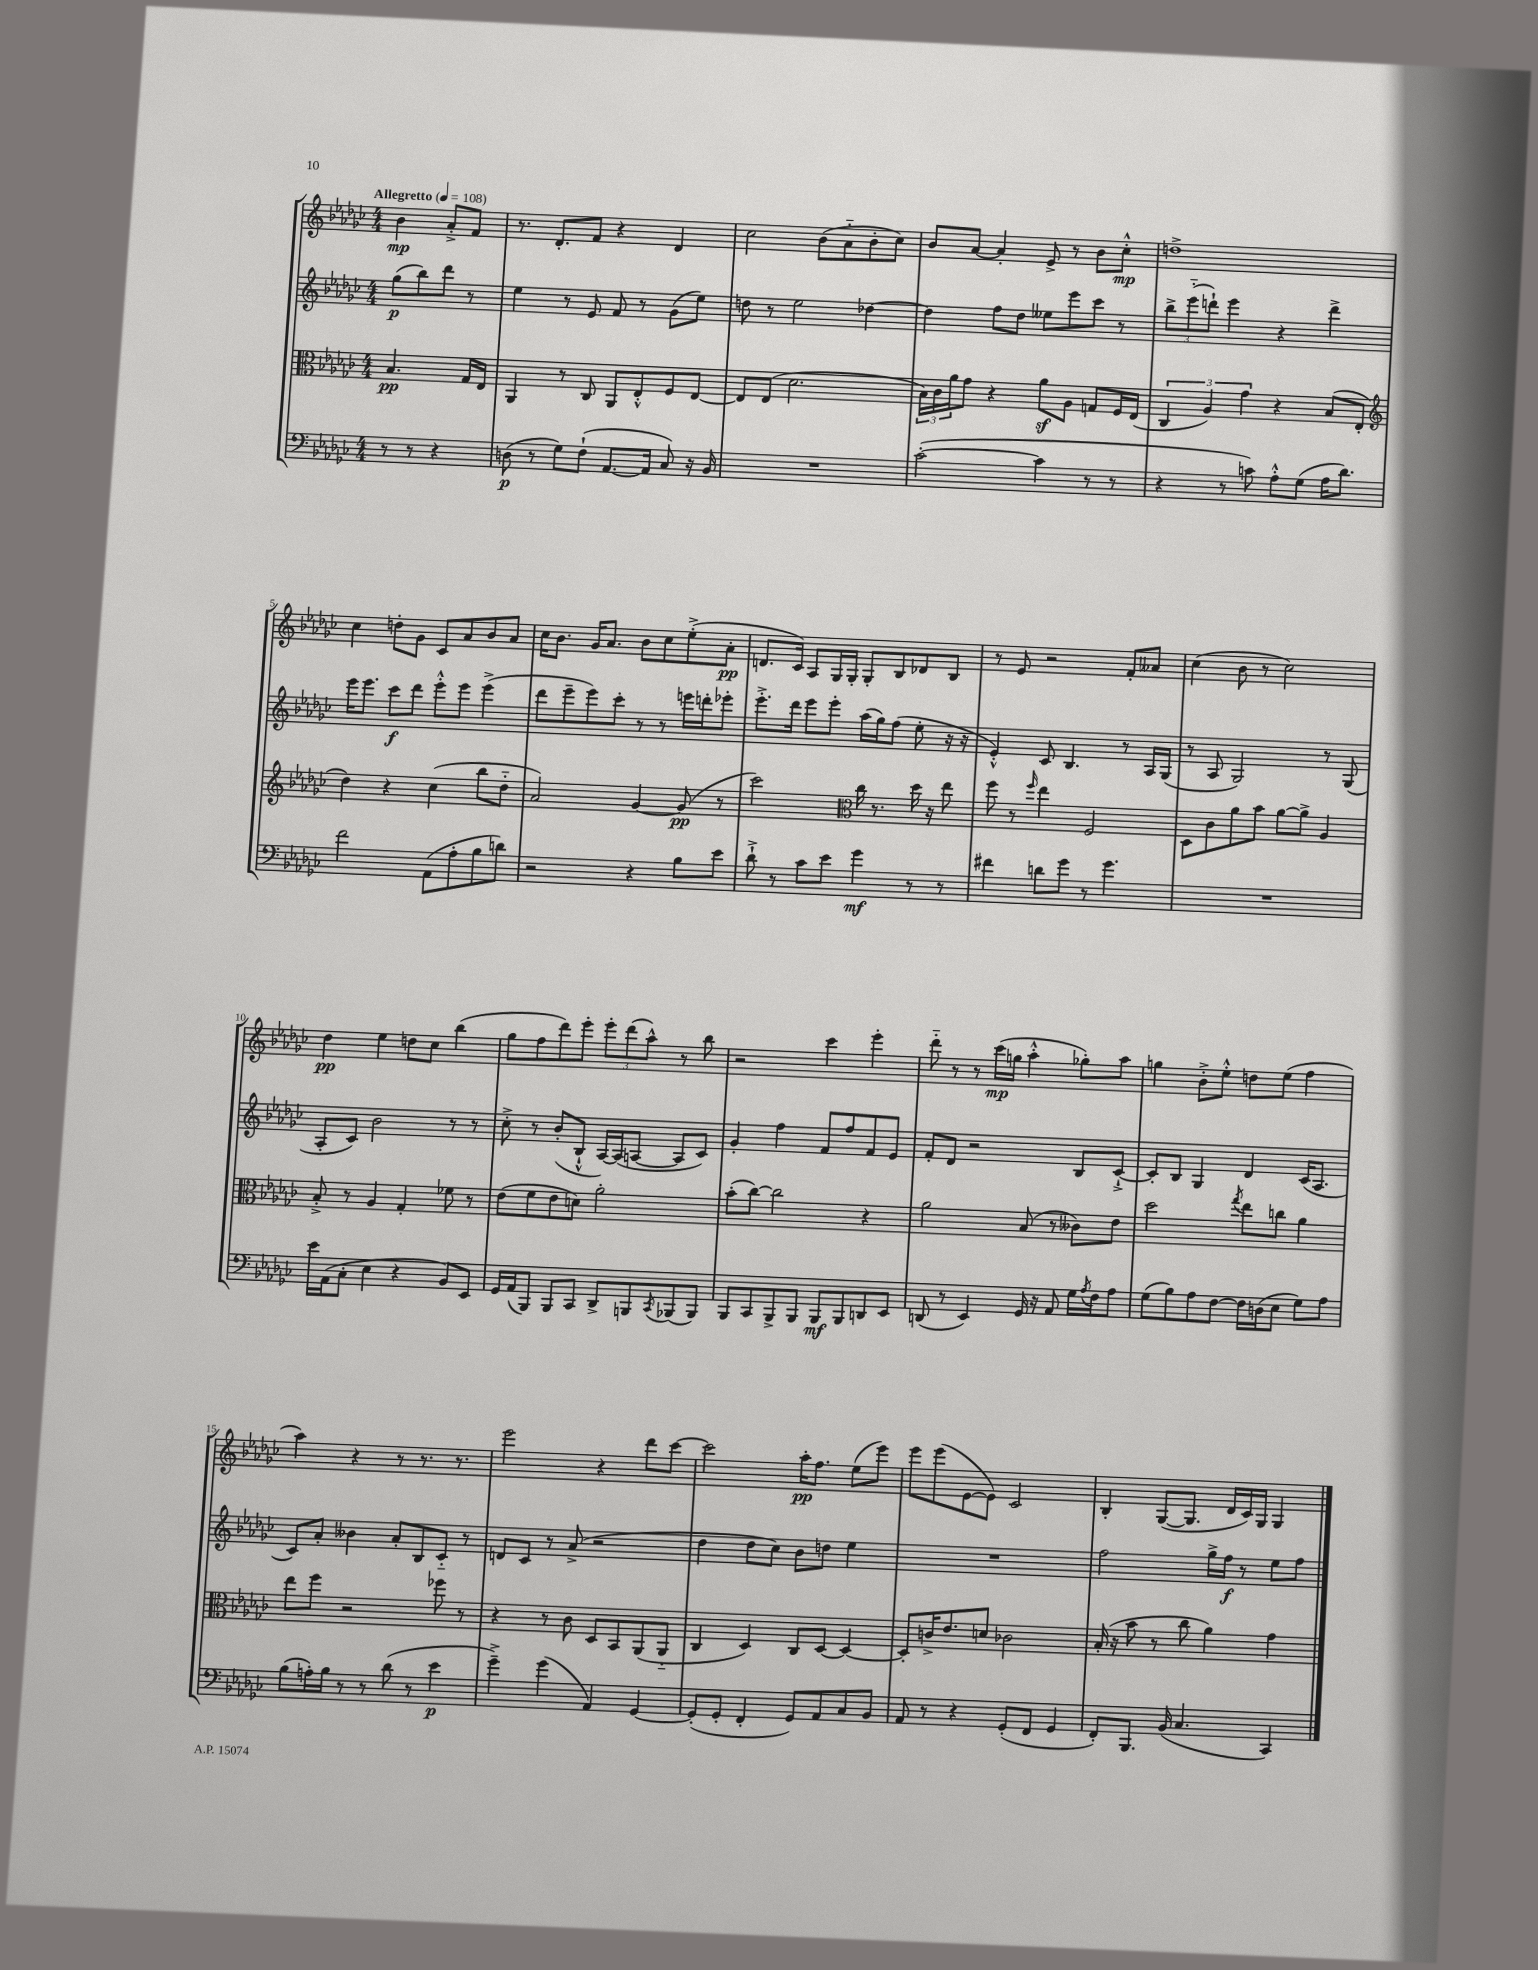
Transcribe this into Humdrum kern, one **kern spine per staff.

**kern	**dynam	**kern	**dynam	**kern	**dynam	**kern	**dynam
*part4	*part4	*part3	*part3	*part2	*part2	*part1	*part1
*staff4	*staff4	*staff3	*staff3	*staff2	*staff2	*staff1	*staff1
*clefF4	*	*clefC3	*	*clefG2	*	*clefG2	*
*k[b-e-a-d-g-c-]	*	*k[b-e-a-d-g-c-]	*	*k[b-e-a-d-g-c-]	*	*k[b-e-a-d-g-c-]	*
*M4/4	*	*M4/4	*	*M4/4	*	*M4/4	*
*MM108	*	*MM108	*	*MM108	*	*MM108	*
=	=	=	=	=	=	=	=
!	!	!	!	!	!	!LO:TX:a:B:t=Allegretto	!
8r	.	4.B-/	pp	(8gg-\L	p	4b-\	mp
8r	.	.	.	8bb-\)	.	.	.
4r	.	.	.	8ddd-\J	.	8a-'^/L	.
.	.	16G-/LL	.	8r	.	8f/J	.
.	.	16E-/JJ	.	.	.	.	.
=1	=1	=1	=1	=1	=1	=1	=1
(8Dn\	p	4AA-/	.	4ee-\	.	8.r	.
8r	.	.	.	.	.	.	.
.	.	.	.	.	.	8.d-'/L	.
8G-\L)	.	8r	.	8r	.	.	.
(8F`\J	.	8C-/	.	8e-/	.	8f/J	.
[8.AA-/L	.	8AA-/L	.	8f/	.	4r	.
.	.	8E-'^^/	.	8r	.	.	.
16AA-/Jk]	.	.	.	.	.	.	.
8C-/)	.	8F/	.	(8g-\L	.	4d-/	.
16r	.	[8E-/J	.	8ee-\J)	.	.	.
16BB-/	.	.	.	.	.	.	.
=2	=2	=2	=2	=2	=2	=2	=2
1r	.	8E-/L]	.	8ddn\	.	2cc-\	.
.	.	(8E-/J	.	8r	.	.	.
.	.	2.d-\	.	2ee-\	.	.	.
.	.	.	.	.	.	(8b-\L	.
.	.	.	.	.	.	8a-\	.
.	.	.	.	[4dd-X\	.	8b-'\	.
.	.	.	.	.	.	8cc-\J)	.
=3	=3	=3	=3	=3	=3	=3	=3
([2c-'\	.	24B-\LL)	.	4dd-\]	.	8b-/L	.
.	.	24c-\	.	.	.	.	.
.	.	24a-\J	.	.	.	.	.
.	.	8g-\J	.	.	.	[8a-/J	.
.	.	4r	.	8ff\L	.	4a-'/]	.
.	.	.	.	8dd-\J	.	.	.
4c-\]	.	8a-z\L	.	8ee--X\L	.	8e-^/	.
.	.	8A-\J	.	8eee-\	.	8r	.
8r	.	8Gn/L	.	8ccc-\J	.	8b-\L	.
8r	.	16F/L	.	8r	.	8cc-'^^\J	mp
.	.	(16E-/JJ	.	.	.	.	.
=4	=4	=4	=4	=4	=4	=4	=4
4r	.	6C-/	.	12bb-^\L	.	1ddn^	.
.	.	.	.	(12eee-\	.	.	.
.	.	6A-/)	.	12dddn`\J)	.	.	.
8r	.	.	.	4eee-\	.	.	.
.	.	6g-\	.	.	.	.	.
8cn\)	.	.	.	.	.	.	.
8A-'^^\L	.	4r	.	4r	.	.	.
(8G-\J	.	.	.	.	.	.	.
16A-\KL	.	(8B-/L	.	4ddd^\	.	.	.
8.d-\J)	.	.	.	.	.	.	.
.	.	8E-'/J	.	.	.	.	.
!!LO:LB:g=z
=5	=5	=5	=5	=5	=5	=5	=5
*	*	*clefG2	*	*	*	*	*
2f\	.	4dd-\)	.	16eee-\KL	.	4cc-\	.
.	.	.	.	8.eee-\J	.	.	.
.	.	4r	.	8ccc-\L	f	8ddn'\L	.
.	.	.	.	8ddd-\J	.	8g-\J	.
(8AA-\L	.	(4cc-\	.	8eee-'^^\L	.	8c-/L	.
8A-'\	.	.	.	8eee-\J	.	8a-/	.
8B-\	.	8bb-\L	.	(4eee-^\	.	8b-/	.
8dn\J)	.	8dd-\J	.	.	.	8a-/J	.
=6	=6	=6	=6	=6	=6	=6	=6
2r	.	2a-/)	.	8ddd-\L	.	16cc-\KL	.
.	.	.	.	.	.	8.b-\J	.
.	.	.	.	8eee-~\	.	.	.
.	.	.	.	8eee-\)	.	16g-/KL	.
.	.	.	.	.	.	8.a-/J	.
.	.	.	.	8ccc-'\J	.	.	.
4r	.	[4g-/	.	8r	.	8b-\L	.
.	.	.	.	8r	.	8cc-\	.
8B-\L	.	(8g-/]	pp	16eeen\LL	.	(8ee-'^\	.
.	.	.	.	16dddn'\J	.	.	.
8e-\J	.	8r	.	8eee-X'\J	.	8a-'\J	pp
=7	=7	=7	=7	=7	=7	=7	=7
8d-`^\	.	2ccc-\)	.	8.eee-'^\L	.	8.dn/L	.
8r	.	.	.	.	.	.	.
.	.	.	.	16ddd-\Jk	.	16c-/Jk)	.
8c-\L	.	.	.	8eee-\L	.	8A-/L	.
8e-\J	.	.	.	8eee-'\J	.	16G-/L	.
.	.	.	.	.	.	16G-'/JJ	.
*	*	*clefC3	*	*	*	*	*
4g-\	mf	16cc-\	.	(16aa-\LL	.	8G-'/L	.
.	.	8.r	.	16gg-\J)	.	.	.
.	.	.	.	(8ff\J	.	8B-/	.
8r	.	16dd-\	.	8ee-'\	.	8d-X/	.
.	.	16r	.	.	.	.	.
8r	.	8ee-\	.	16r	.	8B-/J	.
.	.	.	.	16r	.	.	.
=8	=8	=8	=8	=8	=8	=8	=8
4f#X\	.	8ff\	.	4e-'^^/)	.	8r	.
.	.	8r	.	.	.	8e-/	.
.	.	16qqff/	.	.	.	.	.
8dn\L	.	4ee-\	.	8c-/	.	2r	.
8g-\J	.	.	.	4.B-/	.	.	.
8r	.	2F/	.	.	.	.	.
4.g-\	.	.	.	.	.	.	.
.	.	.	.	8r	.	8f'/L	.
.	.	.	.	16A-/LL	.	8a--X/J	.
.	.	.	.	(16G-/JJ	.	.	.
=9	=9	=9	=9	=9	=9	=9	=9
1r	.	8D-\L	.	8r	.	(4cc-\	.
.	.	8c-\	.	8A-/	.	.	.
.	.	8a-\	.	2G-/)	.	8b-\	.
.	.	8b-\J	.	.	.	8r	.
.	.	[8a-\L	.	.	.	2cc-\)	.
.	.	8a-^\J]	.	.	.	.	.
.	.	4A-/	.	8r	.	.	.
.	.	.	.	(8G-/	.	.	.
!!LO:LB:g=z
=10	=10	=10	=10	=10	=10	=10	=10
16e-\LL	.	8B-'^/	.	8A-'/L	.	4dd-\	pp
(16AA-\J	.	.	.	.	.	.	.
8C-'\J	.	8r	.	8c-/J)	.	.	.
4E-\	.	4A-/	.	2b-\	.	4ee-\	.
4r	.	4G-'/	.	.	.	8ddn\L	.
.	.	.	.	.	.	8cc-\J	.
8BB-/L)	.	8f-X\	.	8r	.	(4bb-\	.
8EE-/J	.	8r	.	8r	.	.	.
=11	=11	=11	=11	=11	=11	=11	=11
16GG-/LL	.	(8e-\L	.	8cc-'^\	.	8gg-\L	.
(16AA-/J	.	.	.	.	.	.	.
8BBB-/J)	.	8f\	.	8r	.	8ff\	.
8BBB-/L	.	8e-\	.	(8b-'/L	.	8ddd-\)	.
8CC-/J	.	8dn\J)	.	8B-`^^/J	.	8eee-'\J	.
8DD-^/L	.	2a-'\	.	[16A-/LL)	.	12eee-'\L	.
.	.	.	.	(16A-/J]	.	.	.
.	.	.	.	.	.	(12ddd-\	.
8BBBn/	.	.	.	[8An/J	.	.	.
.	.	.	.	.	.	12aa-^^\J)	.
8qCC-/	.	.	.	.	.	.	.
(8BBB-X/	.	.	.	8A/L]	.	8r	.
8BBB-/J)	.	.	.	8c-/J)	.	8bb-\	.
=12	=12	=12	=12	=12	=12	=12	=12
8BBB-/L	.	(8b-'\L	.	4g-'/	.	2r	.
8CC-/	.	[8cc-\J)	.	.	.	.	.
8BBB-^/	.	2cc-\]	.	4ff\	.	.	.
8BBB-/J	.	.	.	.	.	.	.
8BBB-/L	mf	.	.	8f/L	.	4ccc-\	.
8BBB-/	.	.	.	8ff/	.	.	.
8DDn/	.	4r	.	8f/	.	4eee-'\	.
8EE-/J	.	.	.	8e-/J	.	.	.
=13	=13	=13	=13	=13	=13	=13	=13
(8DDn/	.	2a-\	.	8f'/L	.	8ddd-\	.
8r	.	.	.	8d-/J	.	8r	.
4EE-/)	.	.	.	2r	.	8r	.
.	.	.	.	.	.	(16ccc-\LL	mp
.	.	.	.	.	.	16ggn\JJ	.
16GG-/	.	(8B-/	.	.	.	4aa-'^^\	.
16r	.	.	.	.	.	.	.
8AA-/	.	8r	.	.	.	.	.
16G-\LL	.	8c--X\L)	.	8B-/L	.	8gg-X'\L)	.
8qA-/	.	.	.	.	.	.	.
16F\J	.	.	.	.	.	.	.
8A-\J	.	8e-\J	.	[8c-`^/J	.	8aa-\J	.
=14	=14	=14	=14	=14	=14	=14	=14
(8G-\L	.	2dd-\	.	8c-'/L]	.	4ggn\	.
8B-\)	.	.	.	8B-/J	.	.	.
8A-\	.	.	.	4G-/	.	8b-'^\L	.
[8F\J	.	.	.	.	.	8ee-'^^\J	.
.	.	8qgg-/	.	.	.	.	.
16F\LL]	.	8ee-\L	.	4d-/	.	8ddn\L	.
(16Dn\J	.	.	.	.	.	.	.
8E-\J	.	8ccn\J	.	.	.	(8ee-\J	.
8G-\L)	.	4a-\	.	(16c-/KL	.	4ff\	.
.	.	.	.	8.A-/J	.	.	.
8A-\J	.	.	.	.	.	.	.
!!LO:LB:g=z
=15	=15	=15	=15	=15	=15	=15	=15
(8B-\L	.	8ee-\L	.	8c-/L)	.	4aa-\)	.
16An'\L)	.	8ff\J	.	8a-'/J	.	.	.
16B-\JJ	.	.	.	.	.	.	.
8r	.	2r	.	4b--X\	.	4r	.
8r	.	.	.	.	.	.	.
(8d-\	.	.	.	8a-'/L	.	8r	.
8r	.	.	.	8B-/	.	8.r	.
4e-\	p	8ff-X\	.	8c-/J	.	.	.
.	.	.	.	.	.	8.r	.
.	.	8r	.	8r	.	.	.
=16	=16	=16	=16	=16	=16	=16	=16
4g-~^\)	.	4r	.	8dn/L	.	2eee-\	.
.	.	.	.	8c-/J	.	.	.
(4g-\	.	8r	.	8r	.	.	.
.	.	8c-\	.	(8a-^/	.	.	.
4AA-/)	.	8D-/L	.	2r	.	4r	.
.	.	8BB-/	.	.	.	.	.
[4GG-/	.	(8AA-/	.	.	.	8ddd-\L	.
.	.	8AA-/J	.	.	.	[8ccc-\J	.
=17	=17	=17	=17	=17	=17	=17	=17
(8GG-'/L]	.	4C-/	.	4dd-\	.	2ccc-\]	.
8GG-'/J	.	.	.	.	.	.	.
4FF'/	.	4D-/)	.	8dd-\L	.	.	.
.	.	.	.	8cc-\J)	.	.	.
8GG-/L)	.	8C-/L	.	8b-\L	.	16aa-'\KL	pp
.	.	.	.	.	.	8.ff\J	.
8AA-/	.	[8D-/J	.	8ddn\J	.	.	.
8C-/	.	4D-/_	.	4ee-\	.	(8ee-\L	.
8BB-/J	.	.	.	.	.	8eee-\J)	.
=18	=18	=18	=18	=18	=18	=18	=18
8AA-/	.	8D-'/L]	.	1r	.	8eee-\L	.
8r	.	16cn^/K	.	.	.	(8eee-\	.
.	.	8.e-/	.	.	.	.	.
4r	.	.	.	.	.	[8e-\	.
.	.	8dn/J	.	.	.	8e-\J])	.
(8GG-'/L	.	2c-X\	.	.	.	2c-/	.
8FF/J	.	.	.	.	.	.	.
4GG-/	.	.	.	.	.	.	.
=19	=19	=19	=19	=19	=19	=19	=19
8FF'/L)	.	(16B-'/	.	2ff\	.	4B-'/	.
.	.	16r	.	.	.	.	.
8.BBB-/J	.	8b-\	.	.	.	.	.
.	.	8r	.	.	.	([8G-/L	.
(16BB-/	.	.	.	.	.	.	.
4.C-/	.	8cc-\	.	.	.	8.G-/J]	.
.	.	4a-\)	.	16gg-^\LL	.	.	.
.	.	.	.	16ff\JJ	f	16d-/LL	.
.	.	.	.	8r	.	16c-/)	.
.	.	.	.	.	.	16G-/JJ	.
4CC-/)	.	4g-\	.	8ee-\L	.	4G-/	.
.	.	.	.	8ff\J	.	.	.
==	==	==	==	==	==	==	==
*-	*-	*-	*-	*-	*-	*-	*-
